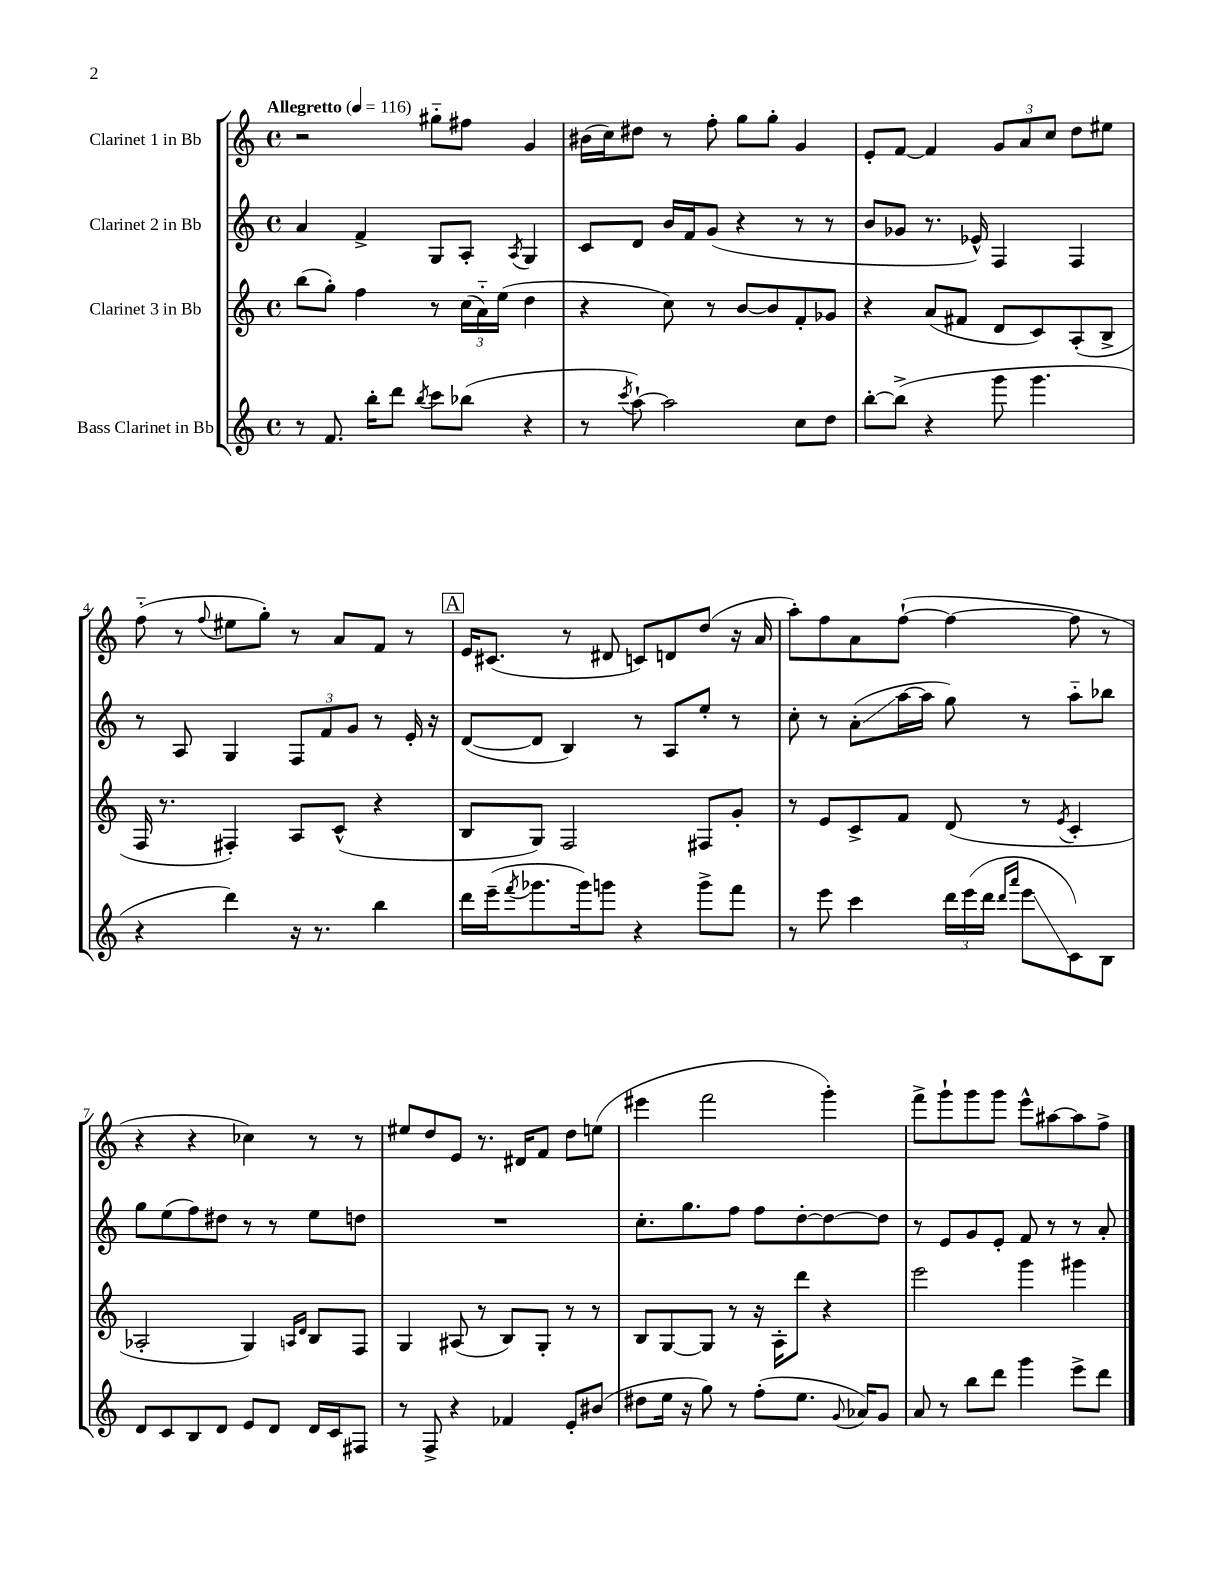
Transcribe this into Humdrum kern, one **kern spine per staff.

**kern	**kern	**kern	**kern
*staff4	*staff3	*staff2	*staff1
*clefG2	*clefG2	*clefG2	*clefG2
*k[]	*k[]	*k[]	*k[]
*M4/4	*M4/4	*M4/4	*M4/4
*met(c)	*met(c)	*met(c)	*met(c)
*MM116	*MM116	*MM116	*MM116
8r	(8bb	4a	2r
8.f	8gg')	.	.
.	4ff	4f^	.
16bb'	.	.	.
8ddd	.	.	.
8qbb	.	.	.
8ccc	8r	8G	8gg#'~
(8bb-	(24cc	8A'	8ff#
.	24a'~)	.	.
.	(24ee	.	.
.	.	8qA	.
4r	4dd	4G	4g
=	=	=	=
8r	4r	8c	(16b#
.	.	.	16cc)
8qccc	.	.	.
[8aa`)	.	8d	8dd#
2aa]	8cc)	16b	8r
.	.	16f	.
.	8r	(8g	8ff'
.	[8b	4r	8gg
.	8b]	.	8gg'
8cc	8f'	8r	4g
8dd	8g-	8r	.
=	=	=	=
[8bb'	4r	8b	8e'
(8bb^]	.	8g-	[8f
4r	(8a	8.r	4f]
.	8f#	.	.
.	.	16e-^^)	.
8ggg	8d	4F	12g
.	.	.	12a
4.ggg	8c)	.	.
.	.	.	12cc
.	(8A'	4F	8dd
.	8B^	.	8ee#
=	=	=	=
4r	16F	8r	(8ff'~
.	8.r	.	.
.	.	8A	8r
.	.	.	8qqff
4ddd)	4F#')	4G	8ee#
.	.	.	8gg')
16r	8A	12F	8r
8.r	.	.	.
.	.	12f	.
.	(8c^^	.	8a
.	.	12g	.
4bb	4r	8r	8f
.	.	16e'	8r
.	.	16r	.
=	=	=	=
16ddd	8B	([8d	16e
(16eee~	.	.	(8.c#
8qfff	.	.	.
8.ggg-	8G)	8d]	.
.	2F	4B)	8r
16ggg-)	.	.	.
8ggg	.	.	8d#
4r	.	8r	8c)
.	.	8A	8d
8ggg^	8F#	8ee'	(8dd
8fff	8g'	8r	16r
.	.	.	16a
=	=	=	=
8r	8r	8cc'	8aa')
8eee	8e	8r	8ff
4ccc	8c^	(8a'	8a
.	8f	[16aa	([8ff`
.	.	16aa]	.
24ddd	(8d	8gg)	4ff_
(24eee	.	.	.
24ddd	.	.	.
16qqddd	.	.	.
16qqaaa	.	.	.
8eee	8r	8r	.
.	8qe	.	.
8c)	4c'	8aa'~	8ff]
8B	.	8bb-	8r
=	=	=	=
8d	2A-'	8gg	4r
8c	.	(8ee	.
8B	.	8ff)	4r
8d	.	8dd#	.
8e	4G)	8r	4cc-)
8d	.	8r	.
.	16qqA	.	.
.	16qqd	.	.
16d	8B	8ee	8r
16c	.	.	.
8F#	8F	8dd	8r
=	=	=	=
8r	4G	1r	8ee#
8F^	.	.	8dd
4r	(8A#	.	8e
.	8r	.	8.r
4f-	8B)	.	.
.	.	.	16d#
.	8G'	.	8f
8e'	8r	.	8dd
(8b#	8r	.	(8ee
=	=	=	=
8dd#	8B	8.cc'	4eee#
16ee	[8G	.	.
16r	.	8.gg	.
8gg)	8G]	.	2fff
8r	8r	8ff	.
(8ff'	16r	8ff	.
.	16A'	.	.
8.ee	8ddd	[8dd'	.
.	4r	8dd_	4ggg')
8qqg	.	.	.
16a-)	.	.	.
8g	.	8dd]	.
=	=	=	=
8a	2eee	8r	8fff^
8r	.	8e	8ggg`
8bb	.	8g	8ggg
8ddd	.	8e'	8ggg
4ggg	4ggg	8f	8eee^^
.	.	8r	[8aa#
8eee^	4ggg#	8r	8aa#]
8ddd	.	8a'	8ff^
==	==	==	==
*-	*-	*-	*-
